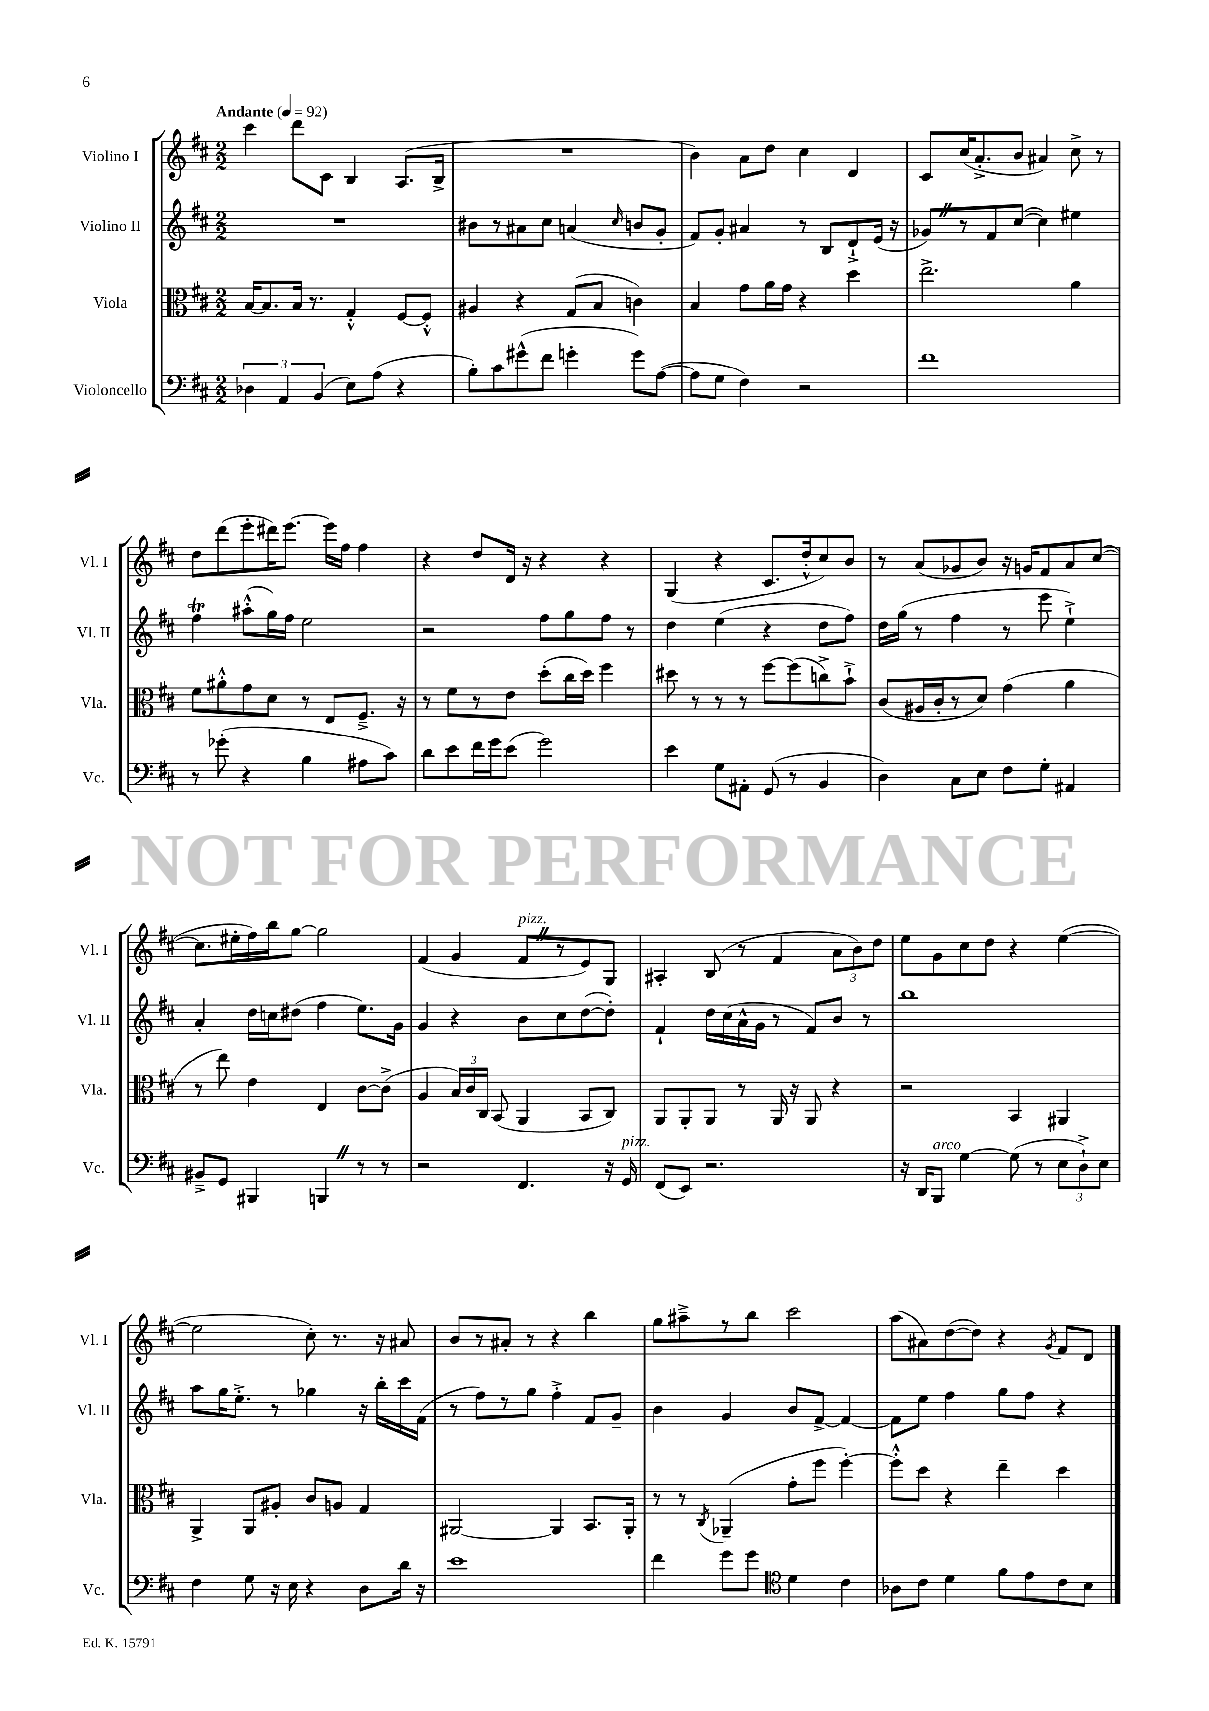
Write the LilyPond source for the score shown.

<<
\new StaffGroup <<
\new Staff = "s0" \with { instrumentName = "Violino I" shortInstrumentName = "Vl. I" } {
    \clef treble \key d \major \numericTimeSignature \time 2/2 \tempo "Andante" 4 = 92
    \autoBeamOff cis'''4 d'''8[ cis'8] b4 a8.[( b16]-> |
    R1 |
    b'4) a'8[ d''8] cis''4 d'4 |
    cis'8[ cis''16( a'8.-.-> b'8] ais'4) cis''8-> r8 |
    d''8[ d'''8( e'''8-. dis'''16) e'''8.]~ e'''16[ fis''16] fis''4 |
    r4 d''8[ d'16] r16 r4 r4 |
    g4( r4 cis'8.[ d''16-.-^ cis''8) b'8] |
    r8 a'8[( ges'8 b'8]) r16 g'16[ fis'8 a'8 cis''8]~( |
    cis''8.[ eis''16-. fis''16) b''16 g''8]~ g''2 |
    fis'4( g'4 fis'8[^\markup { \italic "pizz." } \once \override BreathingSign.text = \markup { \musicglyph "scripts.caesura.straight" } \breathe r8 e'8) g8] |
    ais4-. b8( r8 fis'4 \tuplet 3/2 { a'8[ b'8) d''8] } |
    e''8[ g'8 cis''8 d''8] r4 e''4~( |
    e''2 cis''8-.) r8. r16 ais'8 |
    b'8[ r8 ais'8]-. r8 r4 b''4 |
    g''8[ ais''8---> r8 b''8] cis'''2 |
    a''8[( ais'8) d''8~( d''8]) r4 \acciaccatura { g'8 } fis'8[ d'8] \bar "|." |
}
\new Staff = "s1" \with { instrumentName = "Violino II" shortInstrumentName = "Vl. II" } {
    \clef treble \key d \major \numericTimeSignature \time 2/2
    \autoBeamOff R1 |
    bis'8[ r8 ais'8 cis''8] a'4( \grace { cis''16 } b'8[ g'8]-. |
    fis'8[) g'8]-. ais'4 r8 b8[ d'8-!-> e'16]( r16 |
    ges'8[) \once \override BreathingSign.text = \markup { \musicglyph "scripts.caesura.straight" } \breathe r8 fis'8 cis''8]~( cis''4) eis''4 |
    fis''4\trill ais''8[-.-^( g''16) fis''16] e''2 |
    r2 fis''8[ g''8 fis''8] r8 |
    d''4 e''4( r4 d''8[ fis''8]) |
    d''16[ g''16]( r8 fis''4 r8 e'''8 e''4-!->) |
    a'4-. d''16[ c''16 dis''8]( fis''4 e''8.[) g'16] |
    g'4 r4 b'8[ cis''8 d''8~( d''8]-.) |
    fis'4-! d''16[ cis''16( a'16-^ g'16] r8 fis'8[) b'8] r8 |
    b''1 |
    a''8[ g''16 e''8.]-.-> r8 ges''4 r16 b''16[-. cis'''16 fis'16]( |
    r8 fis''8[) r8 g''8] fis''4-.-> fis'8[ g'8]-- |
    b'4 g'4 b'8[ fis'8]~-> fis'4~ |
    fis'8[ e''8] fis''4 g''8[ fis''8] r4 \bar "|." |
}
\new Staff = "s2" \with { instrumentName = "Viola" shortInstrumentName = "Vla." } {
    \clef alto \key d \major \numericTimeSignature \time 2/2
    \autoBeamOff b16[~ b8. b16] r8. g4-.-^ fis8[~ fis8]-.-^ |
    ais4 r4 g8[( b8] c'4) |
    b4 g'8[ a'16 g'16] r4 d''4 |
    e''2.-> a'4 |
    fis'8[ ais'8-.-^ g'8 d'8] r8 e8[ fis8.]---> r16 |
    r8 fis'8[ r8 e'8] d''8[-.( cis''16 d''16]) fis''4 |
    dis''8 r8 r8 r8 fis''8[~ fis''8( c''8->) b'8]-!-> |
    cis'8[( ais16 cis'16-. r8 d'8]) g'4( a'4 |
    r8 e''8) e'4 e4 cis'8[~ cis'8]->( |
    a4 \tuplet 3/2 { b16[) cis'16 cis16] } b,8( a,4 b,8[ cis8]) |
    a,8[ a,8-. a,8] r8 a,16 r16 a,8 r4 |
    r2 b,4 ais,4 |
    a,4-> a,8[ ais8]-. cis'8[ a8] g4 |
    ais,2~ ais,4 b,8.[ ais,16]-. |
    r8 r8 \acciaccatura { cis8 } aes,4--( g'8[-. fis''8] fis''4~-.) |
    fis''8[-.-^ d''8] r4 e''4-- d''4 \bar "|." |
}
\new Staff = "s3" \with { instrumentName = "Violoncello" shortInstrumentName = "Vc." } {
    \clef bass \key d \major \numericTimeSignature \time 2/2
    \autoBeamOff \tuplet 3/2 { des4 a,4 b,4( } e8[) a8]( r4 |
    b8[-.) cis'8 gis'8-^( fis'8] g'4-. g'8[) a8]~( |
    a8[ g8] fis4) r2 |
    fis'1 |
    r8 ges'8-.( r4 b4 ais8[ cis'8]) |
    d'8[ e'8 fis'16 g'16 e'8]( g'2) |
    e'4 g8[ ais,8]-. g,8( r8 b,4 |
    d4) cis8[ e8] fis8[ g8]-. ais,4 |
    bis,8[---> g,8] bis,,4 b,,4 \once \override BreathingSign.text = \markup { \musicglyph "scripts.caesura.straight" } \breathe r8 r8 |
    r2 fis,4. r16 g,16^\markup { \italic "pizz." } |
    fis,8[( e,8]) r2. |
    r16 d,16[ b,,8]^\markup { \italic "arco" } g4~ g8( r8 \tuplet 3/2 { e8[ d8-!->) e8] } |
    fis4 g8 r16 e16 r4 d8[ d'16] r16 |
    e'1 |
    fis'4 g'8[ g'8] \clef tenor d'4 cis'4 |
    aes8[ cis'8] d'4 fis'8[ e'8 cis'8 b8] \bar "|." |
}
>>
>>
\layout { \context { \Score \remove "Bar_number_engraver" } }
